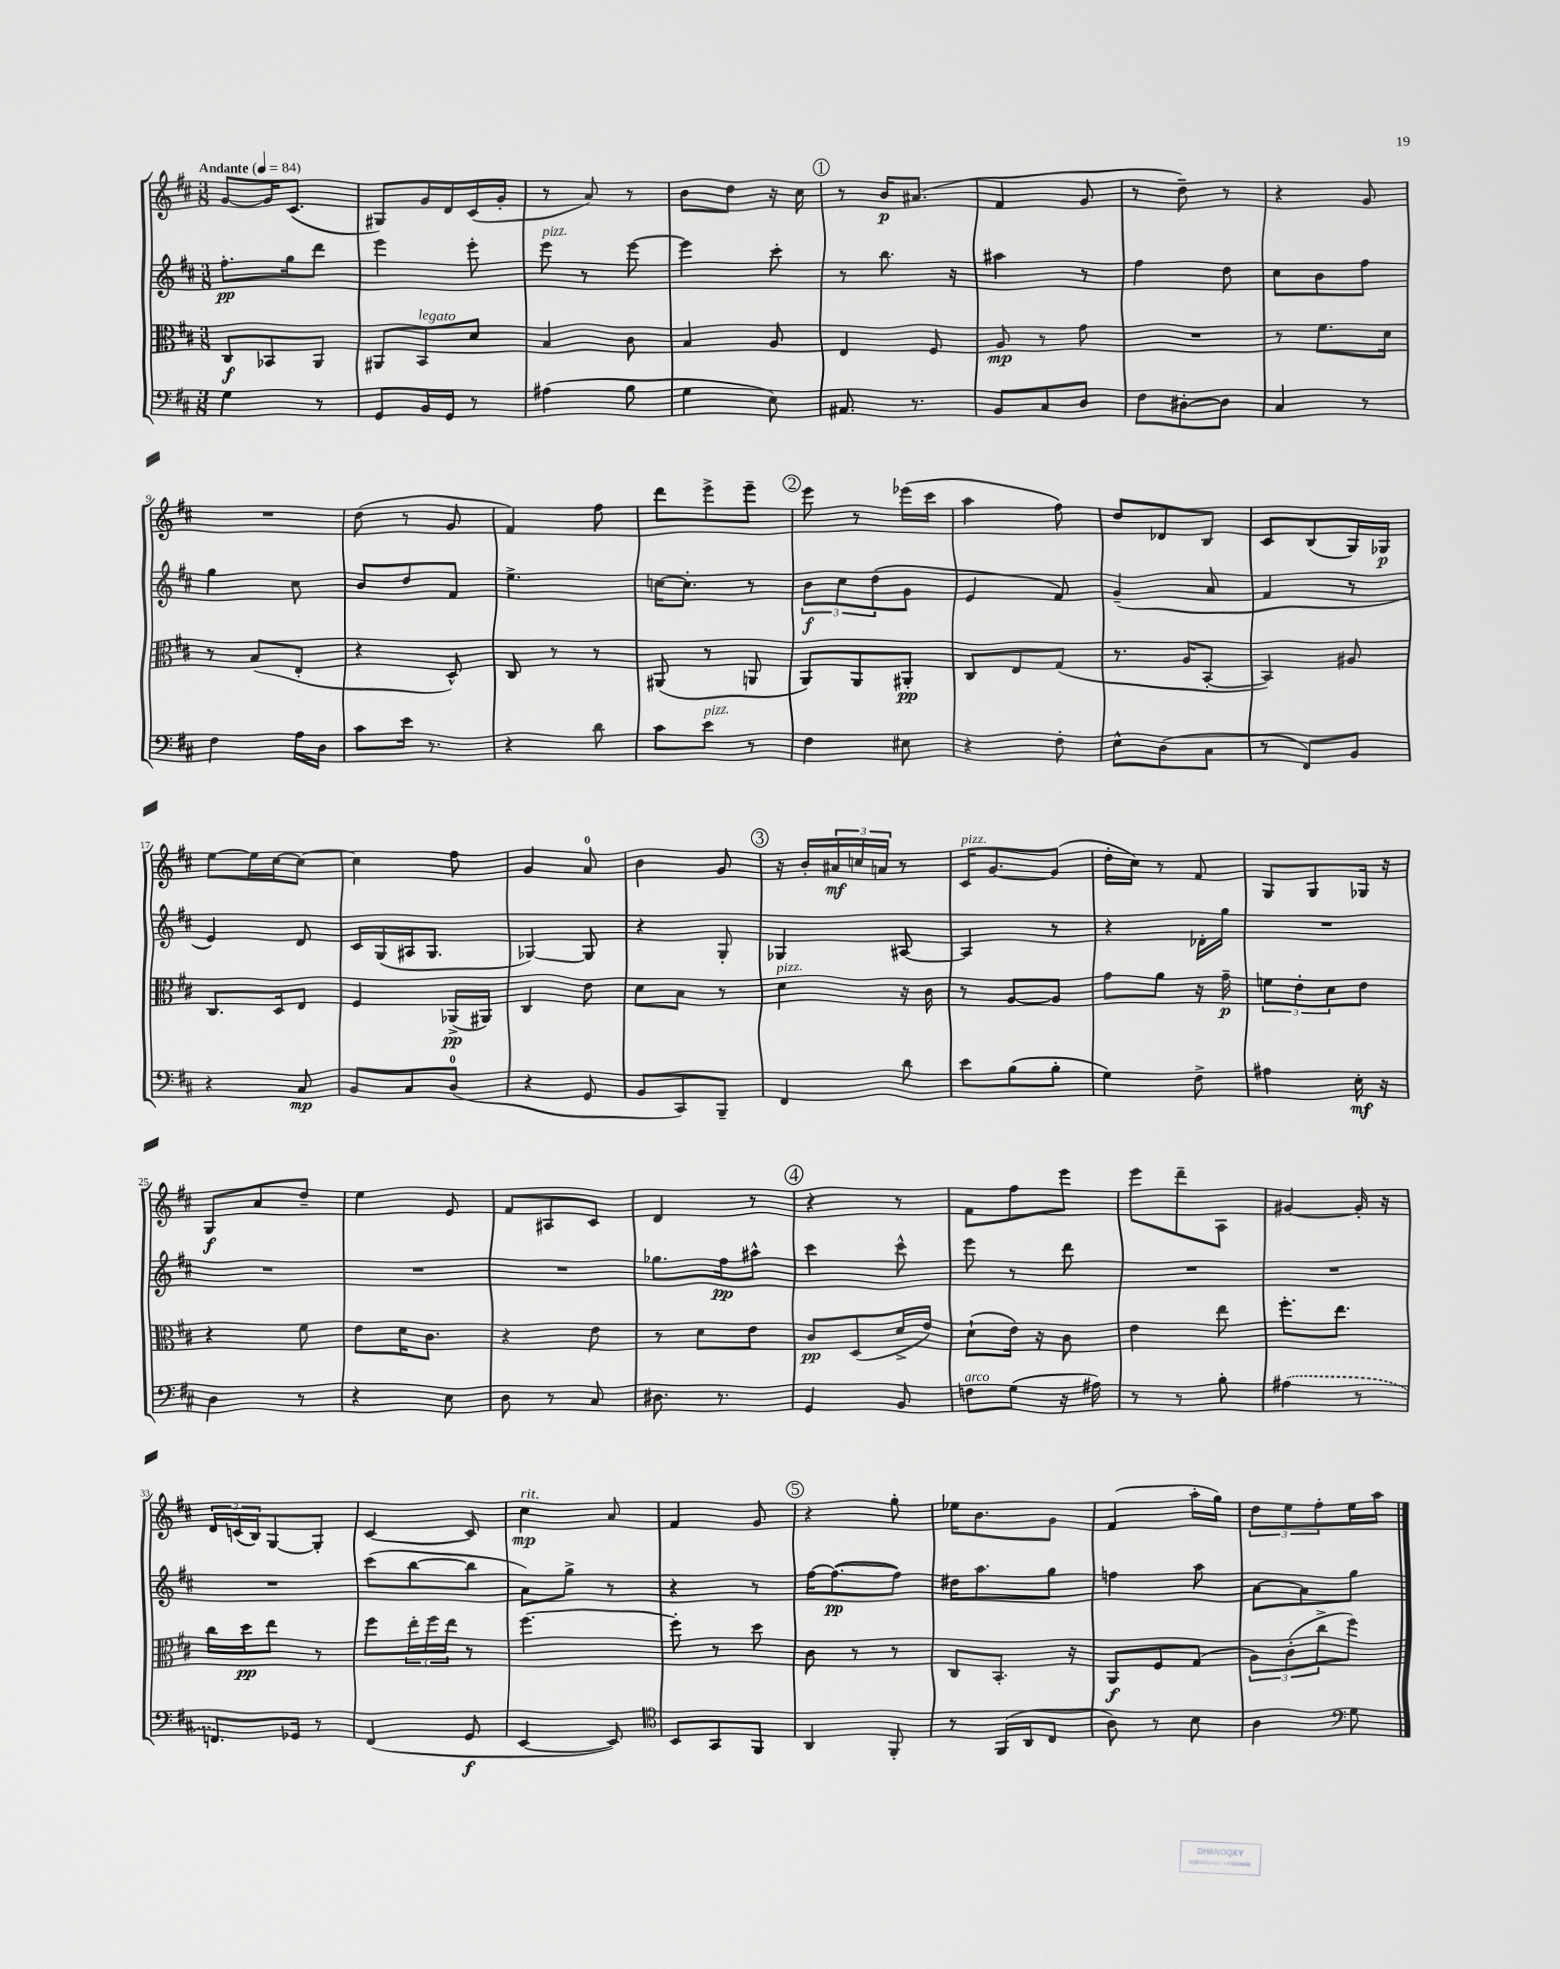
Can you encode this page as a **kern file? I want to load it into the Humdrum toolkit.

**kern	**kern	**kern	**kern
*staff4	*staff3	*staff2	*staff1
*clefF4	*clefC3	*clefG2	*clefG2
*k[f#c#]	*k[f#c#]	*k[f#c#]	*k[f#c#]
*M3/8	*M3/8	*M3/8	*M3/8
*MM84	*MM84	*MM84	*MM84
4G\	8C#/L	8.ff#'\L	[8g/L
.	8BB-/	.	16g/]K
.	.	16gg\k	(8.c#/J
8r	8AA/J	8ddd\J	.
=	=	=	=
8GG/L	8AA#/L	4eee\	8G#/L)
16BB/L	8BB/	.	16g/L
16GG/JJ	.	.	16d/
8r	8d/J	8eee'\	(16c#/
.	.	.	16g'/JJ
=	=	=	=
(4A#\	4B/	8eee\	8r
.	.	8r	8a/)
8B\	8c#\	[8eee\	8r
=	=	=	=
4G\	4B/	4eee\]	8b\L
.	.	.	8dd\J
8E\)	8A/	8ccc#'\	16r
.	.	.	16cc#\
=	=	=	=
8.AA#/	4E/	8r	8r
.	.	8.bb\	16b/LK
8.r	.	.	(8.a#/J
.	8F#/	.	.
.	.	16r	.
=	=	=	=
8BB/L	8A/	4aa#\	4f#/
8C#/	8r	.	.
8D/J	8g\	8r	8g/
=	=	=	=
8F#\L	4.r	4ff#\	8r
[8D#'\	.	.	8dd~\)
8D#\]J	.	8dd\	8r
=	=	=	=
4C#/	8r	8cc#\L	4r
.	8.f#\L	8b\	.
8r	.	8ff#\J	8g/
.	16d\Jk	.	.
=	=	=	=
4F#\	8r	4gg\	4.r
.	(8B/L	.	.
16A\LL	8E'/J	8cc#\	.
16D\JJ	.	.	.
=	=	=	=
8c#\L	4r	8b/L	(8dd\
16e\Jk	.	8dd/	8r
8.r	.	.	.
.	8D^^/)	8f#/J	8g/
=	=	=	=
4r	8C#/	4.ee^\	4f#/)
.	8r	.	.
8d\	8r	.	8ff#\
=	=	=	=
8c#\L	(8AA#/	[16cc\LK	8ddd\L
.	.	8.cc'\]J	.
8e\J	8r	.	8eee^\
8r	8AA/	8r	8eee~\J
=	=	=	=
4F#\	8AA/L)	12b\L	8eee\
.	.	12cc#\	.
.	8AA/	.	8r
.	.	(12dd\	.
8E#\	8AA#'/J	8g\J	(16eee-\LL
.	.	.	16ccc#\JJ
=	=	=	=
4r	8C#/L	4e/	4aa\
.	8E/	.	.
8F#'\	(8G/J	8f#/)	8ff#\)
=	=	=	=
8E^^\L	8.r	(4g~/	8dd/L
(8D\	.	.	8d-/
.	16A/LK	.	.
8C#\J	[8BB'/J	8a/	8B/J
=	=	=	=
8r	4BB/])	4f#/	8c#/L
8FF#/L)	.	.	(8B/
8BB/J	8A#/	8r	16G/L)
.	.	.	16G-/JJ
=	=	=	=
4r	8.C#/L	4e/)	[8ee\L
.	.	.	16ee\]L
.	16D/k	.	[16cc#\J
8C#/	8E/J	8d/	8cc#\_J
=	=	=	=
8BB/L	4F#/	16c#/LL	4cc#\]
.	.	(16G/	.
8C#/	.	16A#/J	.
.	.	8.G/J	.
(8D/J	(16AA-^/LL	.	8ff#\
.	16AA#/JJ)	.	.
=	=	=	=
4r	4C#/	[4G-/)	4g/
8GG/	8e\	8G-/]	8a/
=	=	=	=
8BB/L	8d\L	4r	4b\
8CC#/)	8B\J	.	.
8BBB~/J	8r	8G'/	8g/
=	=	=	=
4FF#/	4d\	4G-/	16r
.	.	.	16b'/LL
.	.	.	24a#/
.	.	.	24cc/
.	.	.	24a/JJ
8d\	16r	[8A#/	8r
.	16c#\	.	.
=	=	=	=
8e\L	8r	4A#/]	16c#/LK
.	.	.	[8.g/
(8B\	[8A/L	.	.
8B'\J	8A/]J	8r	(8g/]J
=	=	=	=
4G\)	8g\L	4r	16dd'\LL
.	.	.	16cc#\JJ)
.	8a\J	.	8r
8F#^\	16r	16d-'\LL	8f#/
.	16g~\	16gg\JJ	.
=	=	=	=
4A#\	12f\L	4.r	8G/L
.	12e'\	.	.
.	.	.	8G/
.	12d\	.	.
16E'\	8e\J	.	16G-/Jk
16r	.	.	16r
=	=	=	=
4D\	4r	4.r	8G/L
.	.	.	8a/
8r	8f#\	.	8dd~/J
=	=	=	=
4r	8e\L	4.r	4ee\
.	16d\K	.	.
.	8.c#\J	.	.
8E\	.	.	8e/
=	=	=	=
8D\	4r	4.r	8f#/L
8r	.	.	8A#/
8C#/	8e\	.	8c#/J
=	=	=	=
8.D#\	8r	8.gg-\L	4d/
.	8d\L	.	.
8.r	.	16ff#\k	.
.	8e\J	8aa#^^\J	8r
=	=	=	=
4GG/	8c#/L	4ccc#\	4r
.	(8D/	.	.
8BB/	16d^/L	8ccc#^^\	8r
.	16e/JJ)	.	.
=	=	=	=
8F\L	(8d`\L	8eee\	8f#\L
(8G\J	16e\Jk)	8r	8ff#\
.	16r	.	.
16r	8c#\	8ddd\	8eee\J
16A#\)	.	.	.
=	=	=	=
8r	4e\	4.r	8eee\L
8r	.	.	8ddd~\
8B'\	8ee\	.	8A\J
=	=	=	=
(4A#\	8.ff#'\L	4.r	[4g#/
.	8.ee\J	.	.
8r	.	.	16g#'/]
.	.	.	16r
=	=	=	=
8.FF/L)	16cc#\LL	4.r	24d/LL
.	.	.	(24c/
.	16dd\J	.	.
.	.	.	24B/J)
.	8ee\J	.	[8G/
16GG-/Jk	.	.	.
8r	8r	.	8G'/]J
=	=	=	=
(4FF#/	8ff#\L	(8ccc#\L	[4c#/
.	24ee'\L	[8bb\	.
.	24ff#\	.	.
.	24ee\JJ	.	.
8GG/	8r	8bb\]J	8c#/]
=	=	=	=
[4EE/	[4.ff#\	8a\L)	4cc#\
.	.	8gg^\J	.
8EE/])	.	8r	8a/
=	=	=	=
*clefC4	*	*	*
8BB/L	8ff#'\]	4r	4f#/
8GG/	8r	.	.
8FF#/J	8dd\	8r	8g/
=	=	=	=
4AA/	8c#\	[16ff#\LK	4r
.	.	(8.ff#\_	.
.	8r	.	.
8FF#'/	8r	8ff#\]J)	8gg'\
=	=	=	=
8r	8C#/L	16dd#\LK	16ee-\LK
.	.	8.aa\	8.b\
(16FF#/LL	8.BB'/J	.	.
16AA/J	.	.	.
8C#/J	.	8gg\J	8g\J
.	16r	.	.
=	=	=	=
8A\)	8AA/L	4ff\	(4f#/
8r	8F#/	.	.
8B\	(8G/J	8aa\	16aa'\LL
.	.	.	16gg\JJ)
=	=	=	=
4A\	12A\L)	[8a\L	12dd\L
.	(12c#'\	.	12ee\
.	.	8a\]	.
.	12cc#^\	.	12ff#'\
*clefF4	*	*	*
8G\	8ff#\J)	8gg\J	16ee\L
.	.	.	16aa\JJ
==	==	==	==
*-	*-	*-	*-
